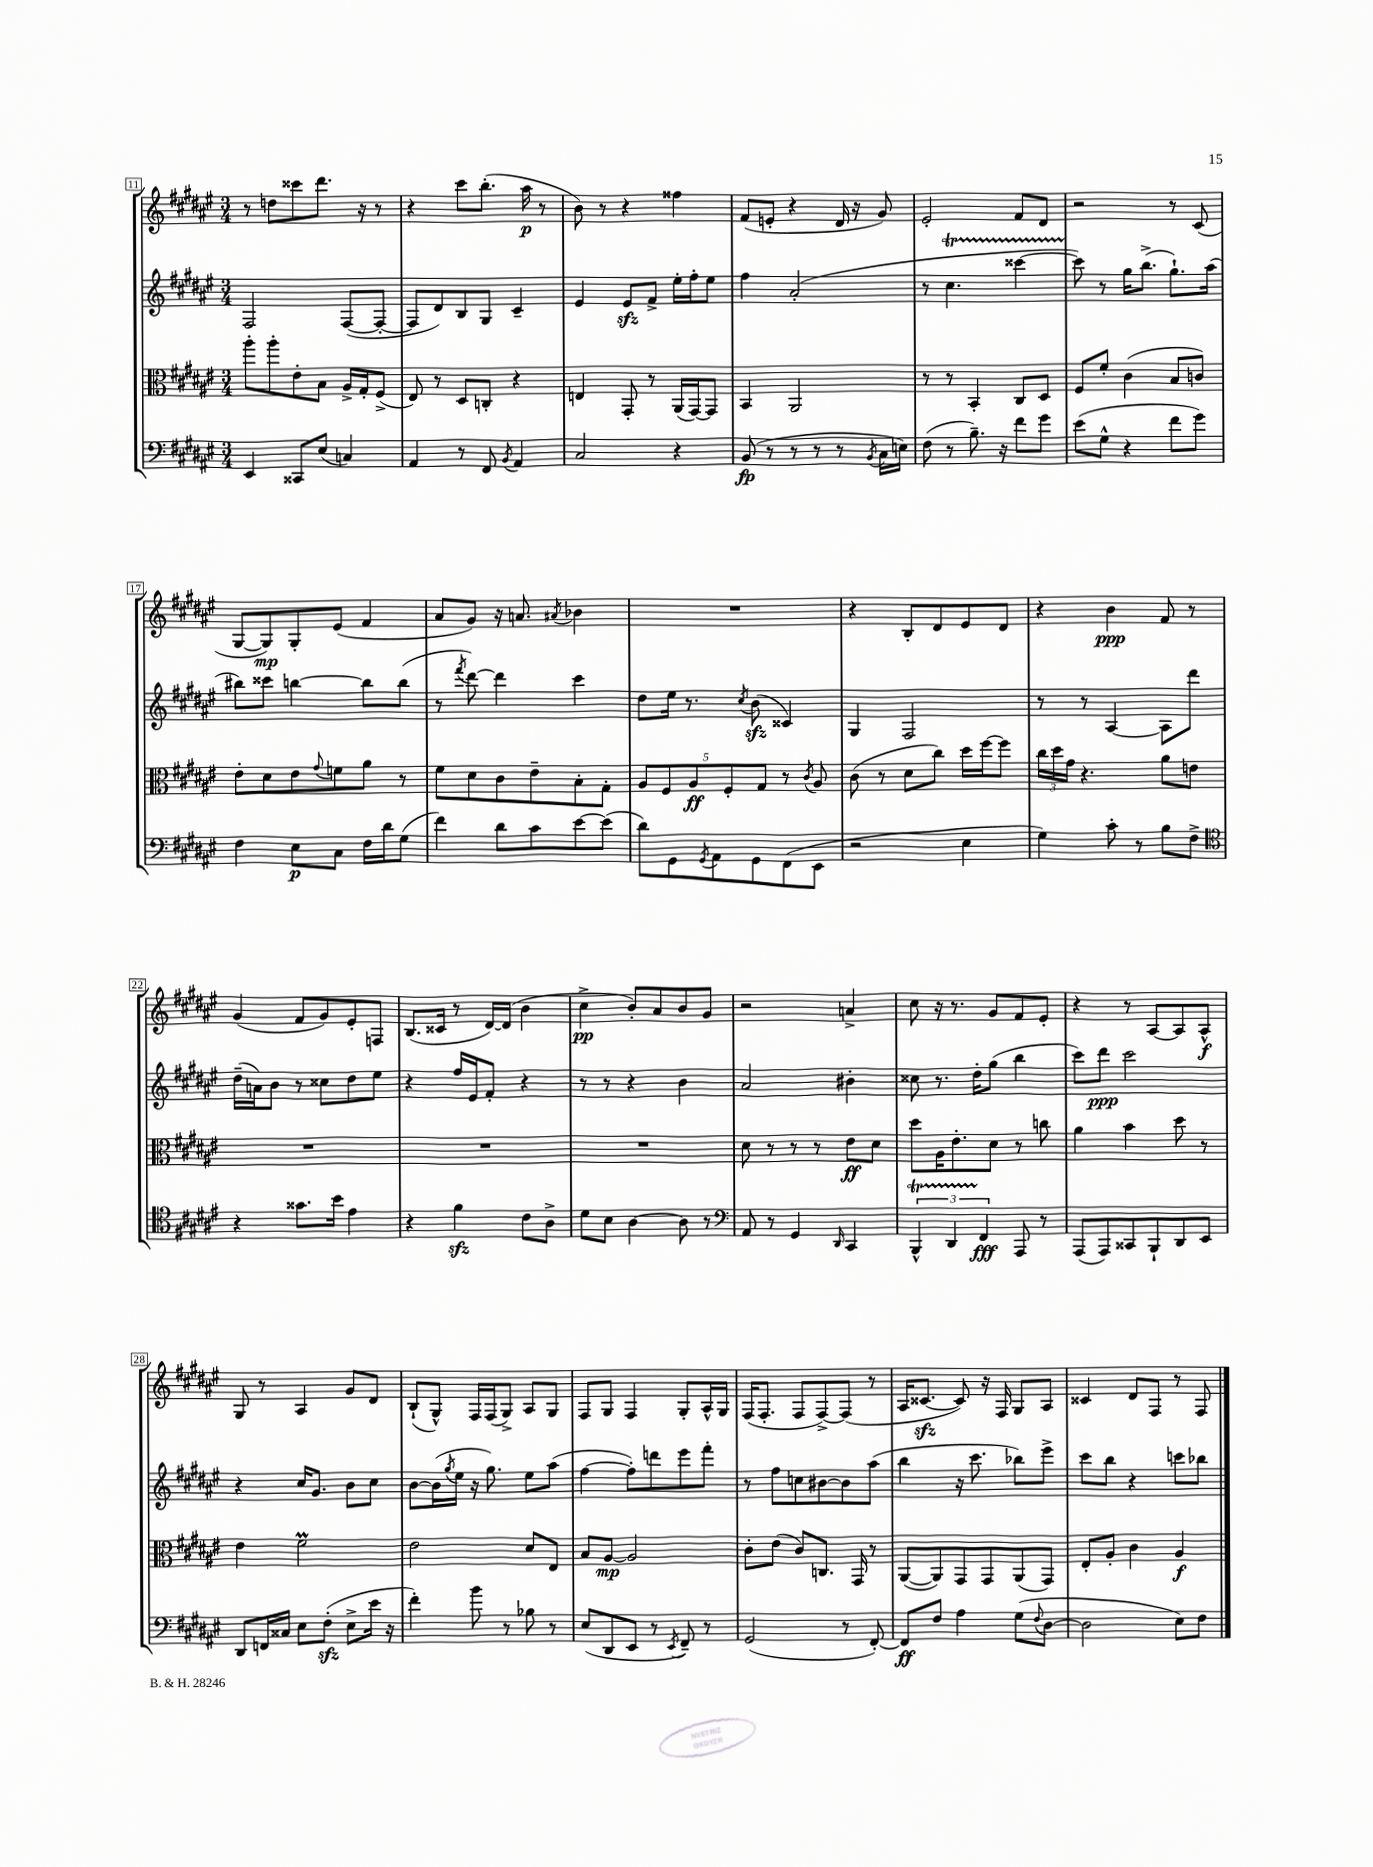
<<
\new StaffGroup <<
\new Staff = "s0" {
    \clef treble \key fis \major \numericTimeSignature \time 3/4
    r8 d''8 cisis'''8 dis'''8. r16 r8 |
    r4 cis'''8 b''8.-.( ais''16\p r8 |
    b'8) r8 r4 fisis''4 |
    fis'8( e'8-. r4 dis'16 r16 gis'8) |
    eis'2-. fis'8 dis'8 |
    r2 r8 cis'8( |
    gis8~ gis8\mp) gis8-. eis'8( fis'4 |
    ais'8 gis'8) r16 a'8. \acciaccatura { ais'8 } bes'4 |
    R2. |
    r4 b8-. dis'8 eis'8 dis'8 |
    r4 b'4\ppp fis'8 r8 |
    gis'4( fis'8 gis'8) eis'8-. f8 |
    b8.( cisis'16 r8 dis'16~) dis'16( b'4 |
    cis''4->\pp b'8-.) ais'8 b'8 gis'8 |
    r2 a'4-> |
    cis''8 r16 r8. gis'8 fis'8 eis'8-. |
    r4 r8 ais8~ ais8 ais8-^\f |
    gis8 r8 ais4 gis'8 dis'8 |
    b8-!( gis8-^) fis16 fis16( gis8->) ais8 gis8 |
    fis8 gis8 fis4 gis8-. ais16-^ gis16 |
    fis16( fis8.-. fis8 fis8~->) fis8( r8 |
    ais16 cisis'8.~\sfz cisis'8) r16 fis16 gis8 ais8 |
    cisis'4 dis'8 fis8 r8 fis8 \bar "|." |
}
\new Staff = "s1" {
    \clef treble \key fis \major \numericTimeSignature \time 3/4
    fis2 fis8~( fis8~-. |
    fis8 dis'8) b8 gis8 cis'4-- |
    eis'4 eis'8\sfz fis'8-> eis''16-. fis''16-. eis''8 |
    fis''4 ais'2-.( |
    r8 cis''4.\startTrillSpan cisis'''4~ |
    cisis'''8\stopTrillSpan) r8 gis''16 b''8.->( gis''8.-!) ais''16( |
    bis''8) cisis'''8 b''4~ b''8 b''8( |
    r8 \acciaccatura { fis'''8 } dis'''8~) dis'''4 cis'''4 |
    dis''8 eis''16 r8. \acciaccatura { cis''8 } b'8\sfz( cisis'4) |
    gis4 fis2 |
    r8 r8 ais4~ ais8 dis'''8 |
    dis''16--( a'16) b'8 r8 cisis''8 dis''8 eis''8 |
    r4 fis''16 eis'16 fis'8-. r4 |
    r8 r8 r4 b'4 |
    ais'2 bis'4-. |
    cisis''8 r8. dis''16-. gis''8( b''4 |
    cis'''8) dis'''8\ppp cis'''2 |
    r4 cis''16 gis'8. b'8 cis''8 |
    b'8~ b'16( \acciaccatura { gis''8 } eis''16 r16 gis''8.) eis''8 ais''8( |
    fis''4~ fis''8-.) d'''8 eis'''8 fis'''8-. |
    r8 fis''8 c''8 bis'8~ bis'8 ais''8( |
    b''4 r16 cis'''8. bes''8) eis'''8-> |
    cis'''8 b''8 r4 c'''8 bes''8 \bar "|." |
}
\new Staff = "s2" {
    \clef alto \key fis \major \numericTimeSignature \time 3/4
    ais''8-. ais''8-. eis'8-. b8 ais16-> gis16-. fis8->( |
    eis8) r8 dis8 c8-. r4 |
    e4 gis,8-. r8 ais,16( gis,16~) gis,8 |
    b,4 ais,2 |
    r8 r8 b,4-. cis8 dis8 |
    fis8 fis'8-. cis'4( b8 c'8) |
    eis'8-. dis'8 eis'8 \appoggiatura { gis'8 } f'8 ais'8 r8 |
    fis'8 dis'8 cis'8 eis'8-- b8-. gis8-. |
    \tuplet 5/4 { ais8 fis8 ais8\ff fis8-. gis8 } r8 \acciaccatura { cis'8 } ais8 |
    cis'8( r8 dis'8 cis''8) dis''16 fis''16~ fis''8 |
    \tuplet 3/2 { cis''16 dis''16 gis'16 } r4. ais'8 e'8 |
    R2. |
    R2. |
    R2. |
    dis'8 r8 r8 r8 eis'8\ff dis'8 |
    dis''8 ais16 eis'8.-. dis'8 r8 c''8 |
    ais'4 b'4 dis''8 r8 |
    eis'4 fis'2\prall |
    eis'2 dis'8 eis8 |
    b8 ais8~\mp ais2 |
    cis'8-. eis'8( cis'8) c8. gis,16 r8 |
    ais,8~( ais,8) gis,8 gis,8 ais,8( gis,8) |
    eis8-. ais8-. cis'4 ais4\f \bar "|." |
}
\new Staff = "s3" {
    \clef bass \key fis \major \numericTimeSignature \time 3/4
    eis,4 cisis,8 eis8( c4) |
    ais,4 r8 fis,8 \acciaccatura { b,8 } ais,4 |
    cis2 r4 |
    b,8\fp( r8 r8 r8 r8 \acciaccatura { b,8 } cis16 e16) |
    fis8( r8 b8.--) r16 fis'8 gis'8 |
    eis'8( gis8-^ r4 fis'8 gis'8) |
    fis4 eis8\p cis8 fis16 dis'16 gis8( |
    fis'4) dis'8 cis'8 eis'8~ eis'8( |
    dis'8) gis,8 \acciaccatura { gis,8 } ais,8 gis,8 fis,8( eis,8 |
    r2 eis4 |
    gis4) cis'8-. r8 b8 fis8-> |
    \clef tenor r4 gisis'8. b'16 eis'4 |
    r4 fis'4\sfz cis'8 ais8-> |
    dis'8 b8 ais4~ ais8 r8 |
    \clef bass ais,8 r8 gis,4 \grace { dis,16 } cis,4 |
    \tuplet 3/2 { b,,4-^\startTrillSpan dis,4 fis,4\stopTrillSpan\fff } ais,,8 r8 |
    ais,,8( ais,,8) cisis,8 b,,8-! dis,8 eis,8 |
    dis,8 f,16 cisis16 eis8 fis8-.\sfz( eis8-> eis'16 r16 |
    fis'4-.) b'8 r8 bes8 r8 |
    eis8( dis,8 eis,8 r8 \acciaccatura { eis,8 } fis,8--) r8 |
    gis,2( r8 fis,8~-.) |
    fis,8\ff fis8 ais4 gis8( \appoggiatura { fis8 } dis8~ |
    dis2 eis8) fis8 \bar "|." |
}
>>
>>
\layout { \context { \Score currentBarNumber = #11 \override BarNumber.stencil = #(make-stencil-boxer 0.1 0.3 ly:text-interface::print) } }
